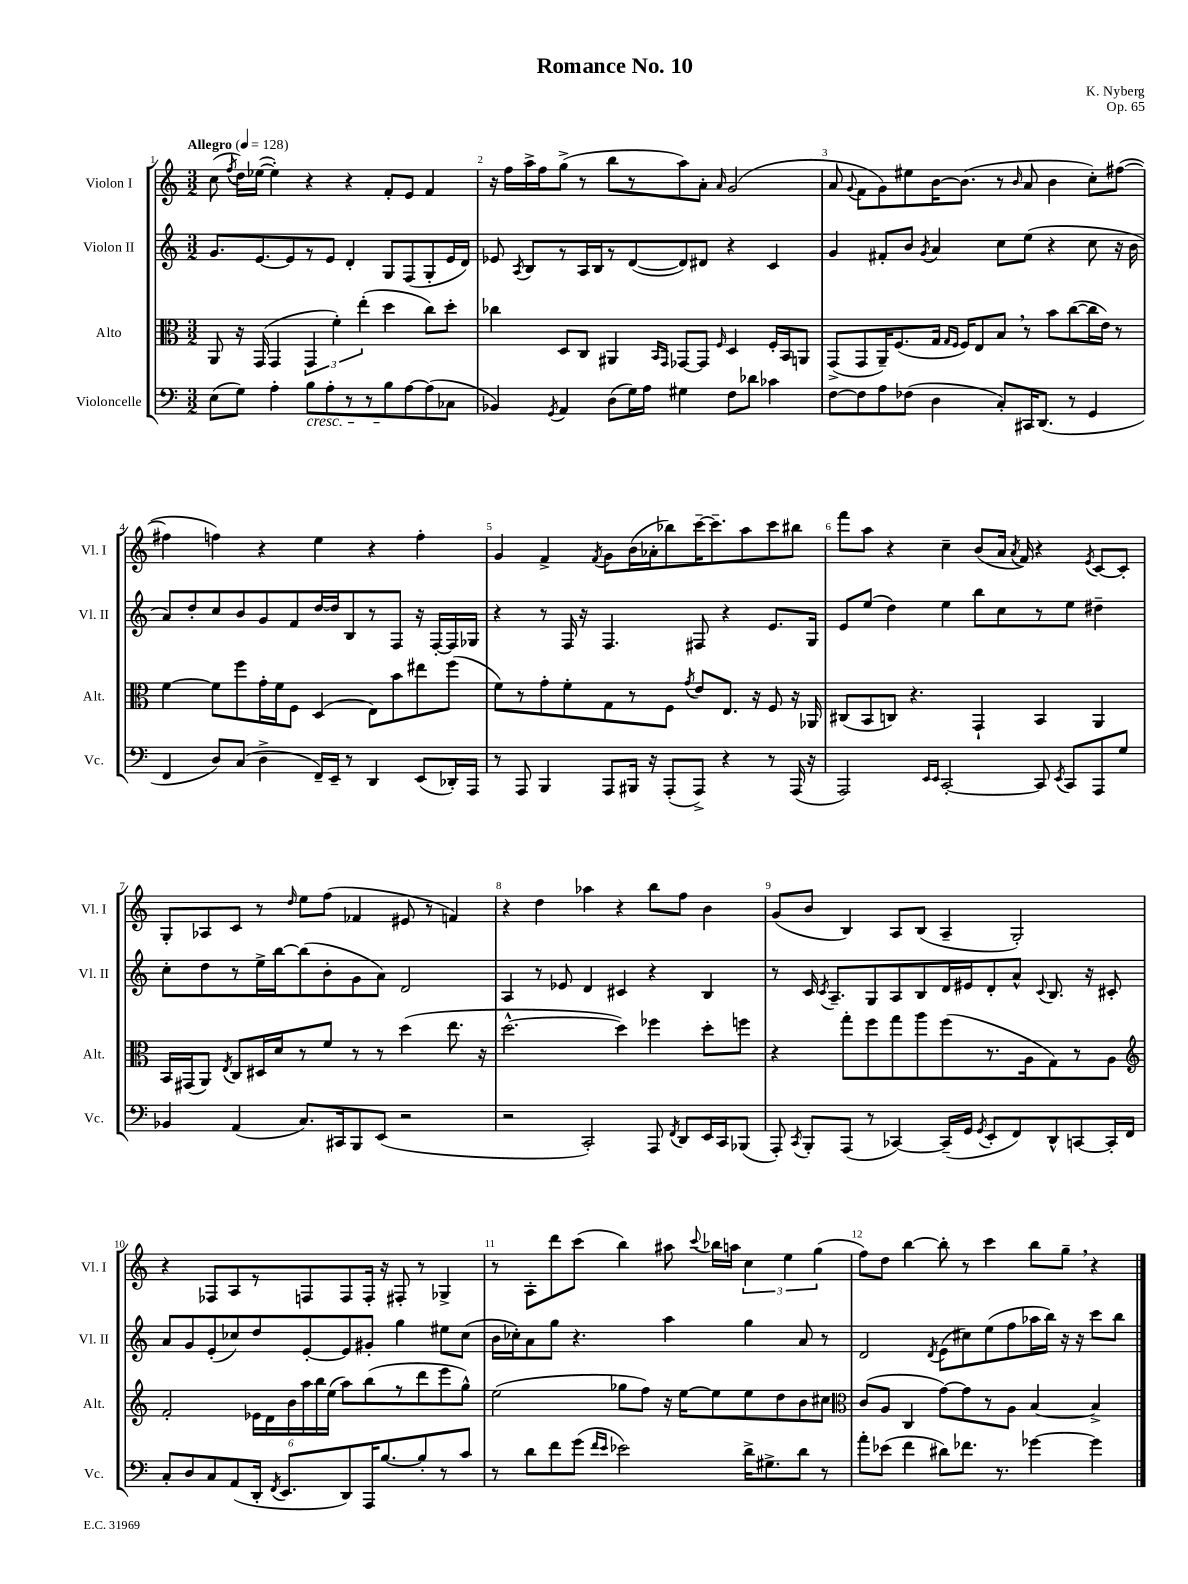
\header { title = "Romance No. 10" composer = "K. Nyberg" opus = "Op. 65" }
<<
\new StaffGroup <<
\new Staff = "s0" \with { instrumentName = "Violon I" shortInstrumentName = "Vl. I" } {
    \clef treble \key c \major \numericTimeSignature \time 3/2 \tempo "Allegro" 4 = 128
    \autoBeamOff c''8( \acciaccatura { f''8 } d''16[) ees''16]~( ees''4-.) r4 r4 f'8[-. e'8] f'4 |
    r16 f''16[ a''16-> f''16 g''8]->( r8 b''8[ r8 a''8) a'8]-. \grace { a'16 } g'2( |
    a'8 \appoggiatura { g'8 } f'8[ g'8) eis''8 b'16~ b'8.]( r8 \grace { b'16 } a'8 b'4 c''8[-.) fis''8]~( |
    fis''4 f''4) r4 e''4 r4 f''4-. |
    g'4 f'4-> \acciaccatura { f'8 } g'8[ b'16( aes'16-. bes''8) c'''16~-- c'''8.-- a''8 c'''8 bis''8] |
    f'''8[ a''8] r4 c''4-- b'8[( a'16] \acciaccatura { a'8 } f'16) r4 \acciaccatura { e'8 } c'8[~ c'8]-. |
    g8[-. aes8 c'8] r8 \grace { d''16 } e''8[ f''8]( fes'4 eis'8 r8 f'4) |
    r4 d''4 aes''4 r4 b''8[ f''8] b'4 |
    g'8[( b'8] b4) a8[ b8]( a4-- g2-.) |
    r4 fes8[ a8 r8 f8 f8 f16]-. r16 fis8-. r8 ges4-> |
    r8 a8[-. d'''8 c'''8]( b''4) ais''8 \appoggiatura { c'''8 } bes''16[ a''16] \tuplet 3/2 { c''4 e''4 g''4( } |
    f''8[) d''8] b''4~ b''8-. r8 c'''4 b''8[ g''8]-- \breathe r4 \bar "|." |
}
\new Staff = "s1" \with { instrumentName = "Violon II" shortInstrumentName = "Vl. II" } {
    \clef treble \key c \major \numericTimeSignature \time 3/2
    \autoBeamOff g'8.[ e'8.~ e'8 r8 e'8] d'4-. g8[ f8( g8-. e'16 d'16]) |
    ees'8 \acciaccatura { a8 } b8[ r8 a16 b16 r8 d'8~( d'8) dis'8] r4 c'4 |
    g'4 fis'8[-. b'8] \acciaccatura { g'8 } a'4 c''8[ e''8]( r4 c''8 r16 b'16 |
    a'8[) d''8-. c''8 b'8 g'8 f'8 d''16~ d''16 b8 r8 f8] r16 f16[~-. f16 ges16] |
    r4 r8 f16 r16 f4. fis8 r4 e'8.[ g16] |
    e'8[ e''8]( d''4) e''4 b''8[ c''8 r8 e''8] dis''4-- |
    c''8[-. d''8 r8 e''16-> b''16~ b''8( b'8-. g'8 a'8]) d'2 |
    a4 r8 ees'8 d'4 cis'4 r4 b4 |
    r8 c'16 \acciaccatura { c'8 } a8.[-- g8 a8 b8 d'16 eis'16 d'8-. a'8]-^ \appoggiatura { c'8 } b8. r16 cis'8-. |
    a'8[ g'8 e'8-.( ces''8) d''8 e'8~-. e'8 gis'8]-. g''4 eis''8[ ces''8]( |
    b'16[ ces''16-.) a'8 g''8] r4. a''4 g''4 a'8 r8 |
    d'2 \acciaccatura { d'8 } e'8[( cis''8) e''8( f''8 aes''16 b''16]) r16 r16 c'''8[ b''8] \bar "|." |
}
\new Staff = "s2" \with { instrumentName = "Alto" shortInstrumentName = "Alt." } {
    \clef alto \key c \major \numericTimeSignature \time 3/2
    \autoBeamOff a,8 r16 g,16( g,4 \tuplet 3/2 { g,4 f'4-.) e''4-.( } d''4 c''8[) d''8]-. |
    ces''4 d8[ c8] ais,4 \grace { b,16[ g,16] } ges,8[~ ges,8] \grace { f16 } d4 f16[-. b,16 a,8] |
    g,8[->( g,8 a,16--) f8.( g16] \grace { g16[ f16] } f16[) e8 b8] \breathe r8 b'8[ c''8~( c''16 e'16]) r8 |
    f'4~ f'8[ f''8 g'16-. f'16 f8] d4( e8[) b'8 eis''8 f''8]( |
    f'8[) r8 g'8-. f'8-. g8 r8 f8] \acciaccatura { g'8 } e'8[ e8.] r16 f8 r16 aes,16 |
    cis8[( b,8 c8]) r4. g,4-! b,4 a,4 |
    b,16[ gis,16( a,8]) \acciaccatura { e8 } c8[ dis16 d'16 r8 f'8] r8 r8 d''4( e''8. r16 |
    d''2.~-^ d''4) fes''4 d''8[-. f''8] |
    r4 g''8[-. f''8 g''8 a''8 f''8( r8. a16 g8) r8 a8] |
    \clef treble f'2-. \tuplet 6/4 { ees'16[ d'16 b'16 a''16 b''16 e''16]( } a''8[) b''8( r8 d'''8 e'''8 g''8]-^) |
    e''2( ges''8[ f''8]) r16 e''16[~ e''8 e''8 d''8 b'8 cis''8] |
    \clef alto c'8[( a8] c4 g'8[~) g'8 r8 a8] b4~ b4-> \bar "|." |
}
\new Staff = "s3" \with { instrumentName = "Violoncelle" shortInstrumentName = "Vc." } {
    \clef bass \key c \major \numericTimeSignature \time 3/2
    \autoBeamOff e8[( g8]) a4-. b8[\cresc a8-. r8 r8 b8\! a8~ a8( ces8] |
    bes,4) \acciaccatura { g,8 } a,4 d8[( g16) a16] gis4 f8[ des'8] ces'4 |
    f8[~ f8 a8 fes8]( d4 c8[-.) cis,16 d,8.]( r8 g,4 |
    f,4 d8[) c8]( d4-> f,16[--) e,16]-- r8 d,4 e,8[( des,16-.) a,,16] |
    r8 a,,8 b,,4 a,,8[ bis,,16] r16 a,,8[-.( a,,8]->) r4 r8 a,,16( r16 |
    a,,2) \grace { e,16[ e,16] } c,2~-. c,8 \acciaccatura { e,8 } c,8[ a,,8 g8] |
    bes,4 a,4( c8.[) cis,16 b,,8 e,8]( r2 |
    r2 c,2-.) a,,8 \acciaccatura { f,8 } d,8[ e,16 c,16 bes,,8]( |
    a,,8-.) \acciaccatura { c,8 } b,,8[-. a,,8]( r8 ces,4~) ces,16[--( g,16] \acciaccatura { g,8 } e,8[-. f,8) d,8-^ c,8~ c,16-. f,16] |
    c8[-. d8 c8 a,8( d,16]-. \acciaccatura { f,8 } e,8.[ d,8) a,,16 b8.~ b8-. r8 c'8] |
    r8 d'8[ f'8 g'8]( \grace { f'16[ e'16] } ees'2) d'16[-> gis8.-> d'8] r8 |
    a'8[-. ees'8]( f'4 dis'8[) fes'8.] r8. ges'4~ ges'4 \bar "|." |
}
>>
>>
\layout { \context { \Score \override BarNumber.break-visibility = ##(#f #t #t) barNumberVisibility = #all-bar-numbers-visible } }
